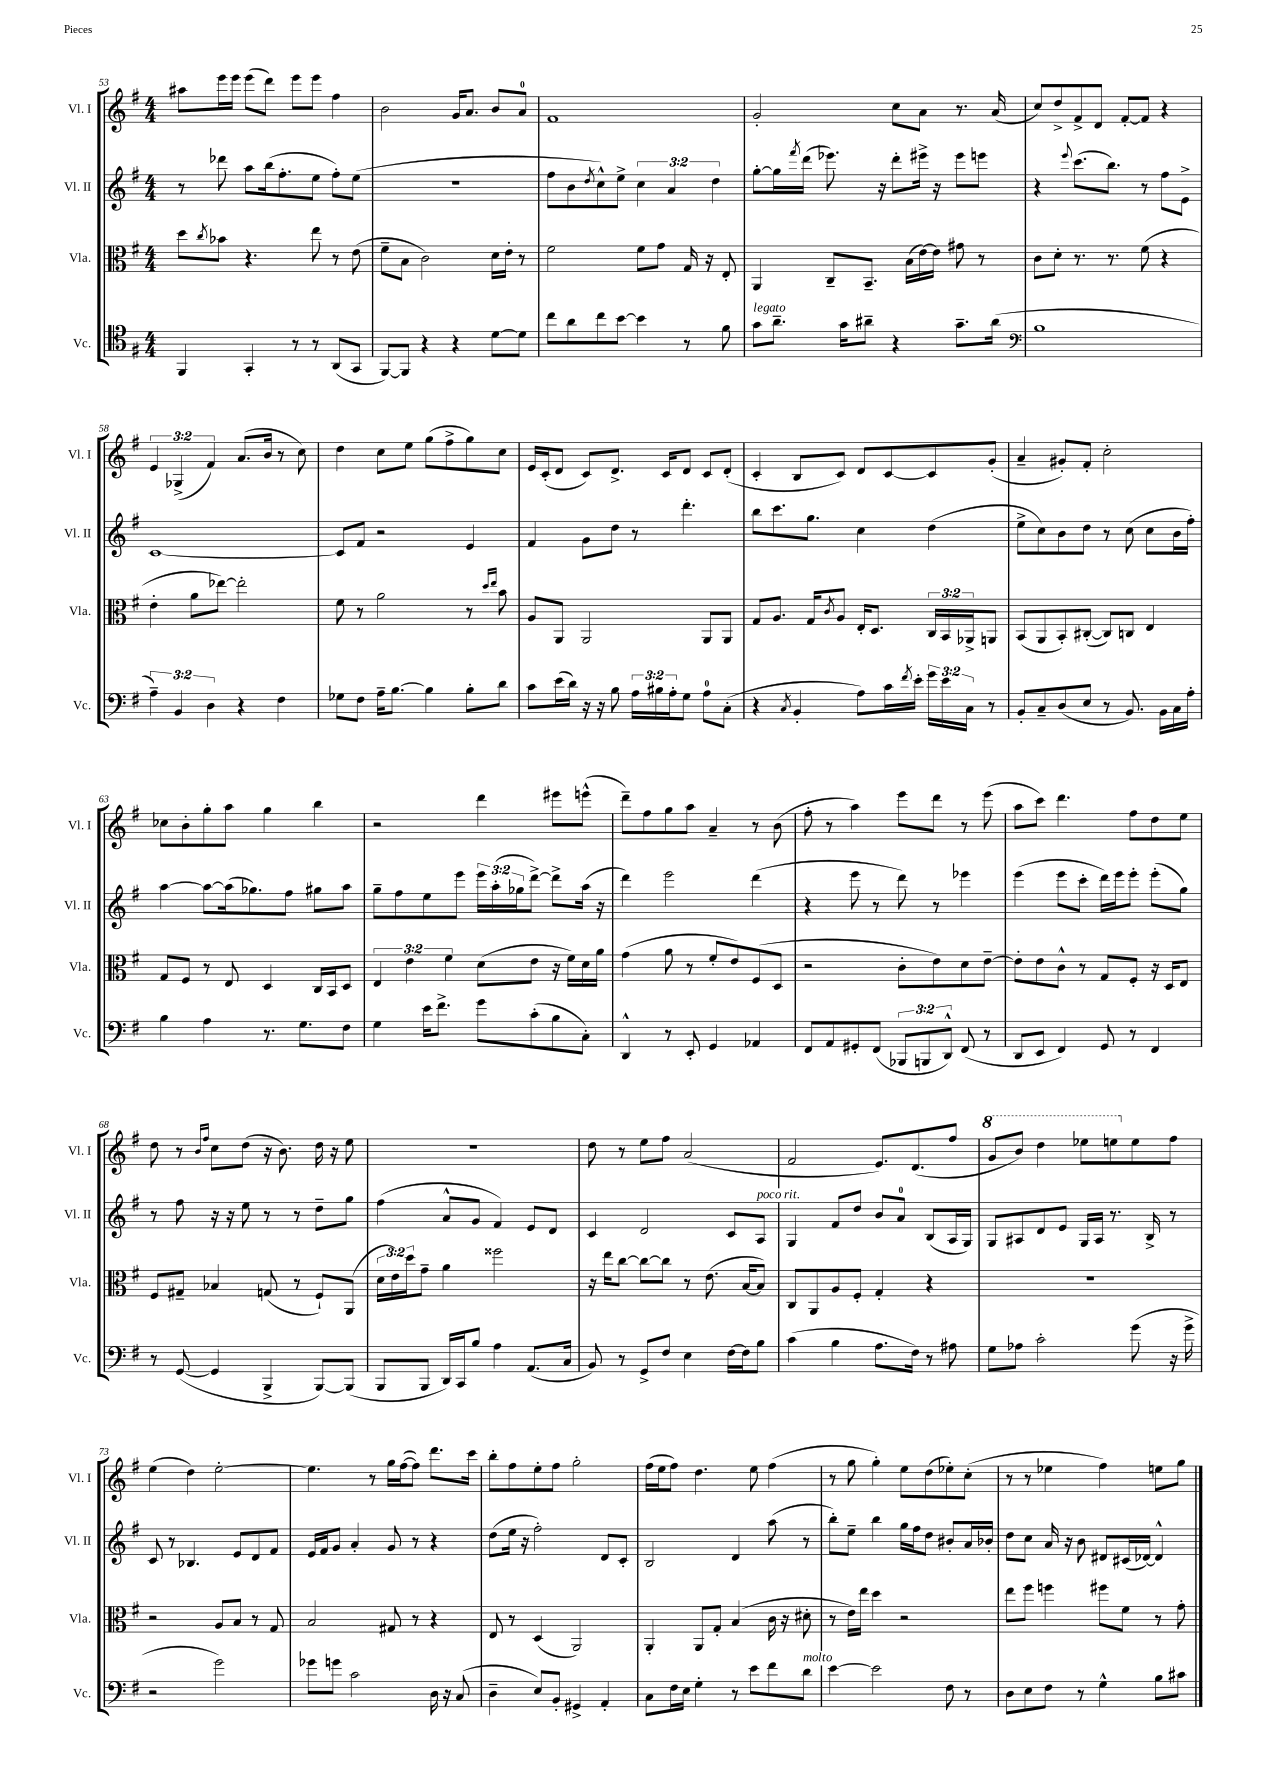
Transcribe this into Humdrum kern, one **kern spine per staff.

**kern	**kern	**kern	**kern
*staff4	*staff3	*staff2	*staff1
*clefC4	*clefC3	*clefG2	*clefG2
*k[f#]	*k[f#]	*k[f#]	*k[f#]
*M4/4	*M4/4	*M4/4	*M4/4
4FF#/	8dd\L	8r	8aa#\L
.	8qcc/	.	.
.	8b-\J	8ddd-\	16eee\L
.	.	.	16eee\JJ
4GG'/	4.r	8aa\L	(8eee\L
.	.	(16bb\k	8ddd\J)
.	.	8.ff#'\	.
8r	.	.	8eee\L
8r	8ee\	8ee\J	8eee\J
(8AA/L	8r	8ff#'\L)	4ff#\
8GG/J	(8e\	(8ee\J	.
=	=	=	=
[8FF#/L)	8f#~\L	1r	2b\
8FF#/]J	8B\J	.	.
4r	2c\)	.	.
4r	.	.	16g/LK
.	.	.	8.a/J
[8d\L	16d\LL	.	8b/L
.	16e'\JJ	.	.
8d\]J	8r	.	8a/J
=	=	=	=
8cc\L	2f#\	8ff#\L	1f#
8a\	.	8b\	.
.	.	8qdd/	.
8cc\	.	8cc^^\)	.
[8b\J	.	8ee^\J	.
4b\]	8f#\L	6cc\	.
.	8g\J	.	.
.	.	6a/	.
8r	16G/	.	.
.	16r	.	.
.	.	6dd\	.
8f#\	8E'/	.	.
=	=	=	=
8g\L	4AA/	[8gg'\L	2g'/
8.a~\J	.	16gg\]L	.
.	.	8qfff#/	.
.	.	(16ddd\JJ	.
.	8C~/L	8.eee-\)	.
16g\LK	.	.	.
8a#~\J	8.BB~/J	.	.
.	.	16r	.
4r	.	8ddd'\L	8cc\L
.	(16B\LL	.	.
.	[16e\)	16eee#^\Jk	8a\J
.	16e\]JJ	16r	.
8.g~\L	8g#\	8eee#\L	8.r
.	8r	8eee\J	.
(16a#\Jk	.	.	(16a/
=	=	=	=
*clefF4	*	*	*
1B	8c\L	4r	8cc/L)
.	8d'\J	.	8dd^/
.	.	8qqeee/	.
.	8.r	(8.ccc\L	8f#^/
.	.	.	8d/J
.	8.r	8.bb\J)	.
.	.	.	[8f#'/L
.	(8f#\	8r	8f#/]J
.	4r	8ff#\L	4r
.	.	8e^\J	.
=	=	=	=
6A~\)	4e'\	[1c	6e/
6BB/	.	.	(6G-^/
.	8a\L	.	.
6D\	.	.	6f#/)
.	[8ee-\J)	.	.
4r	2ee-'\]	.	(8.a/L
.	.	.	16b/Jk
4F#\	.	.	8r
.	.	.	8cc\)
=	=	=	=
8G-\L	8f#\	8c/]L	4dd\
8F#\J	8r	8f#/J	.
16A~\LK	2a\	2r	8cc\L
[8.B\J	.	.	.
.	.	.	8ee\J
4B\]	.	.	(8gg\L
.	.	.	8ff#^\
8B'\L	8r	4e/	8gg\)
.	16qqdd/LL	.	.
.	16qqee/JJ	.	.
8d\J	8b\	.	8cc\J
=	=	=	=
8c\L	8A/L	4f#/	16e/LL
.	.	.	(16c'/J
(16e\L	8AA/J	.	8d/J
16d\JJ)	.	.	.
16r	2AA/	8g\L	8c/L)
16r	.	.	.
8B\	.	8dd\J	8.d^/J
24A\LL	.	8r	.
24B#\	.	.	.
.	.	.	16c/LK
24A'\J	.	.	.
8G\J	.	4.ddd'\	8d/J
8A\L	8AA/L	.	8c/L
(8C'\J	8AA/J	.	(8d'/J
=	=	=	=
4r	8G/L	8bb\L	4c'/
.	8.A/J	8.ccc\	.
8qC/	.	.	.
4BB'/	.	.	8B/L
.	16G/LK	8.gg\J	.
.	8qc/	.	.
.	8A/J	.	8c/J)
8A\L)	16E'/LK	4cc\	8d/L
.	8.D/J	.	.
16c\L	.	.	[8c/
8qf#/	.	.	.
16e'\JJ	.	.	.
24g\LL	24C/LL	(4dd\	8c/]
24e\	24BB/	.	.
24C\JJ	24AA-^/J	.	.
8r	8AA/J	.	(8g'/J
=	=	=	=
8BB'/L	(8BB/L	8ee^\L	4a~/
8C~/	8AA/	8cc\)	.
(8D/	8BB'/)	8b\	8g#'/L)
8E/J	([8C#'/J	8dd\J	8f#'/J
8r	8C#/]L)	8r	2cc'\
8.BB/)	8C/J	(8cc\	.
.	4E/	8cc\L	.
16BB\LL	.	.	.
16C\	.	16b\L	.
16A'\JJ	.	16ff#'\JJ)	.
=	=	=	=
4B\	8G/L	[4aa\	8cc-\L
.	8F#/J	.	8b'\
4A\	8r	8aa\_L	8gg'\
.	8E/	(16aa\]k	8aa\J
.	.	8.gg-\)	.
8.r	4D/	.	4gg\
.	.	8ff#\J	.
8.G\L	.	.	.
.	16C/LL	8gg#\L	4bb\
.	16BB/J	.	.
8F#\J	8D/J	8aa\J	.
=	=	=	=
4G\	6E/	8gg~\L	2r
.	.	8ff#\	.
.	6e\	.	.
16e\LK	.	8ee\	.
8.f#^\J	.	.	.
.	6f#\	.	.
.	.	8eee\J	.
8g\L	(8d\L	24eee\LL	4ddd\
.	.	(24aa'\	.
.	.	24gg-\J	.
(8c'\	8e\J	[8ddd^\J)	.
8B\	16r	8ddd^\]L	8eee#\L
.	16f#\LL)	.	.
8C'\J)	16d\	(16aa\Jk	(8eee^^\J
.	16a\JJ	16r	.
=	=	=	=
4DD^^/	(4g\	4ddd\)	8ddd~\L)
.	.	.	8ff#\
8r	8a\	2eee\	8gg\
8EE'/	8r	.	8aa\J
4GG/	8f#'/L	.	4a~/
.	8e/)	.	.
4AA-/	(8F#/	(4ddd\	8r
.	8D/J	.	(8b\
=	=	=	=
8FF#/L	2r	4r	8ff#'\
8AA/	.	.	8r
8GG#'/	.	8eee\	4aa\)
(8FF#/J	.	8r	.
12BBB-/L	8c'\L	8ddd\)	8eee\L
12BBB/	.	.	.
.	8e\)	8r	8ddd\J
12DD^^/J)	.	.	.
(8FF#/	8d\	4eee-\	8r
8r	[8e~\J	.	(8eee\
=	=	=	=
8DD/L	8e'\]L	(4eee\	8aa\L
8EE/J	8e\	.	8ccc\J)
4FF#/)	8c^^\J	8eee\L	4.ddd\
.	8r	8ccc'\J	.
8GG/	8G/L	16ddd\LL)	.
.	.	16eee\J	.
8r	8F#'/J	8eee'\J	8ff#\L
4FF#/	16r	(8eee'\L	8dd\
.	16D/LK	.	.
.	8E/J	8gg\J)	8ee\J
=	=	=	=
8r	8F#/L	8r	8dd\
([8GG/	8G#~/J	8ff#\	8r
.	.	.	16qqb/LL
.	.	.	16qqff#/JJ
4GG/]	4B-/	16r	8cc\L
.	.	16r	.
.	.	8ee\	(8dd\J
4BBB^/	(8G/	8r	16r
.	.	.	8.b\)
.	8r	8r	.
[8BBB/L)	8F#`/L)	8dd~\L	16dd\
.	.	.	16r
(8BBB/]J	(8AA/J	8gg\J	8ee\
=	=	=	=
8BBB/L	24d\LL	(4ff#\	1r
.	24e\)	.	.
.	24dd\J	.	.
8BBB/J	8g~\J	.	.
16DD/LL)	4a\	8a^^/L	.
16CC/J	.	.	.
8B/J	.	8g/J	.
4A\	2ff##\	4f#/)	.
(8.AA/L	.	8e/L	.
.	.	8d/J	.
16C/Jk	.	.	.
=	=	=	=
8BB/)	16r	4c/	8dd\
.	16ee\LK	.	.
8r	[8cc\J	.	8r
8GG^/L	8cc\_L	2d/	8ee\L
8F#/J	8cc\]J	.	8ff#\J
4E\	8r	.	(2a/
.	(8.e\	.	.
[16F#\LL	.	8c/L	.
16F#\]J	[16B/LK	.	.
8B\J	8B/]J)	8A/J	.
=	=	=	=
(4c\	8C/L	4G/	2f#/
.	8AA/	.	.
4B\	8A/	8f#/L	.
.	8F#'/J	8dd/J	.
8.A\L	4G'/	8b/L	8.e/L)
.	.	8a/J	.
16F#\Jk)	.	.	(8.d/
8r	4r	(8B/L	.
8A#\	.	16A/L	8ff#/J
.	.	16G/JJ)	.
=	=	=	=
8G\L	1r	8G/L	8gg/L
8A-\J	.	8A#/	8bb/J)
2c'\	.	8d/	4ddd\
.	.	8e/J	.
.	.	16G/LL	8eee-\L
.	.	16A#/JJ	.
.	.	8.r	8eee\
(8g\	.	.	8ee\
.	.	16B^/	.
16r	.	8r	8ff#\J
16g^\	.	.	.
=	=	=	=
2r	2r	8c/	(4ee\
.	.	8r	.
.	.	4.B-/	4dd\)
2g\)	8A/L	.	[2ee'\
.	8B/J	8e/L	.
.	8r	8d/	.
.	8G/	8f#/J	.
=	=	=	=
8g-\L	2B/	16e/LL	4.ee\]
.	.	16f#/J	.
8g\J	.	8g/J	.
2c\	.	4a'/	.
.	.	.	8r
.	8G#/	8g/	16gg\LL
.	.	.	([16ff#\J
.	8r	8r	8ff#\]J)
16D\	4r	4r	8.ddd\L
16r	.	.	.
(8C/	.	.	.
.	.	.	16ccc\Jk
=	=	=	=
4D~\	8E/	(8dd\L	8bb'\L
.	8r	16ee\Jk	8ff#\
.	.	16r	.
8E/L)	(4D/	2ff#'\)	8ee'\
8BB'/J	.	.	8ff#\J
4GG#^/	2AA/)	.	2gg'\
4AA'/	.	8d/L	.
.	.	8c'/J	.
=	=	=	=
8C\L	4AA'/	2B/	(16ff#\LL
.	.	.	16ee\J
16F#\L	.	.	8ff#\J)
16E\JJ	.	.	.
4G'\	8AA/L	.	4.dd\
.	8G'/J	.	.
8r	(4B/	4d/	.
8e\L	.	.	8ee\
8f#\	16c\	(8aa\	(4ff#\
.	16r	.	.
8d\J	8d#'\	8r	.
=	=	=	=
[4e\	8r	8bb'\L)	8r
.	16e\LL)	8ee~\J	8gg\
.	16ee\JJ	.	.
2e\]	4dd\	4bb\	4gg'\)
.	2r	16gg\LL	8ee\L
.	.	16ff#\J	.
.	.	8dd\J	(8dd\
8F#\	.	8b#'/L	8ee-'\)
8r	.	16a/L	(8cc'\J
.	.	16b-'/JJ	.
=	=	=	=
8D\L	8ee\L	8dd\L	8r
8E\	8ff#\J	8cc\J	8r
8F#\J	4ff\	16a/	4ee-\
.	.	16r	.
8r	.	8b\	.
4G^^\	8ff#\L	8d#/L	4ff#\)
.	8f#\J	(16c#/L	.
.	.	[16d-/JJ)	.
8B\L	8r	4d-^^/]	8ee\L
8c#\J	8g'\	.	8gg\J
==	==	==	==
*-	*-	*-	*-
